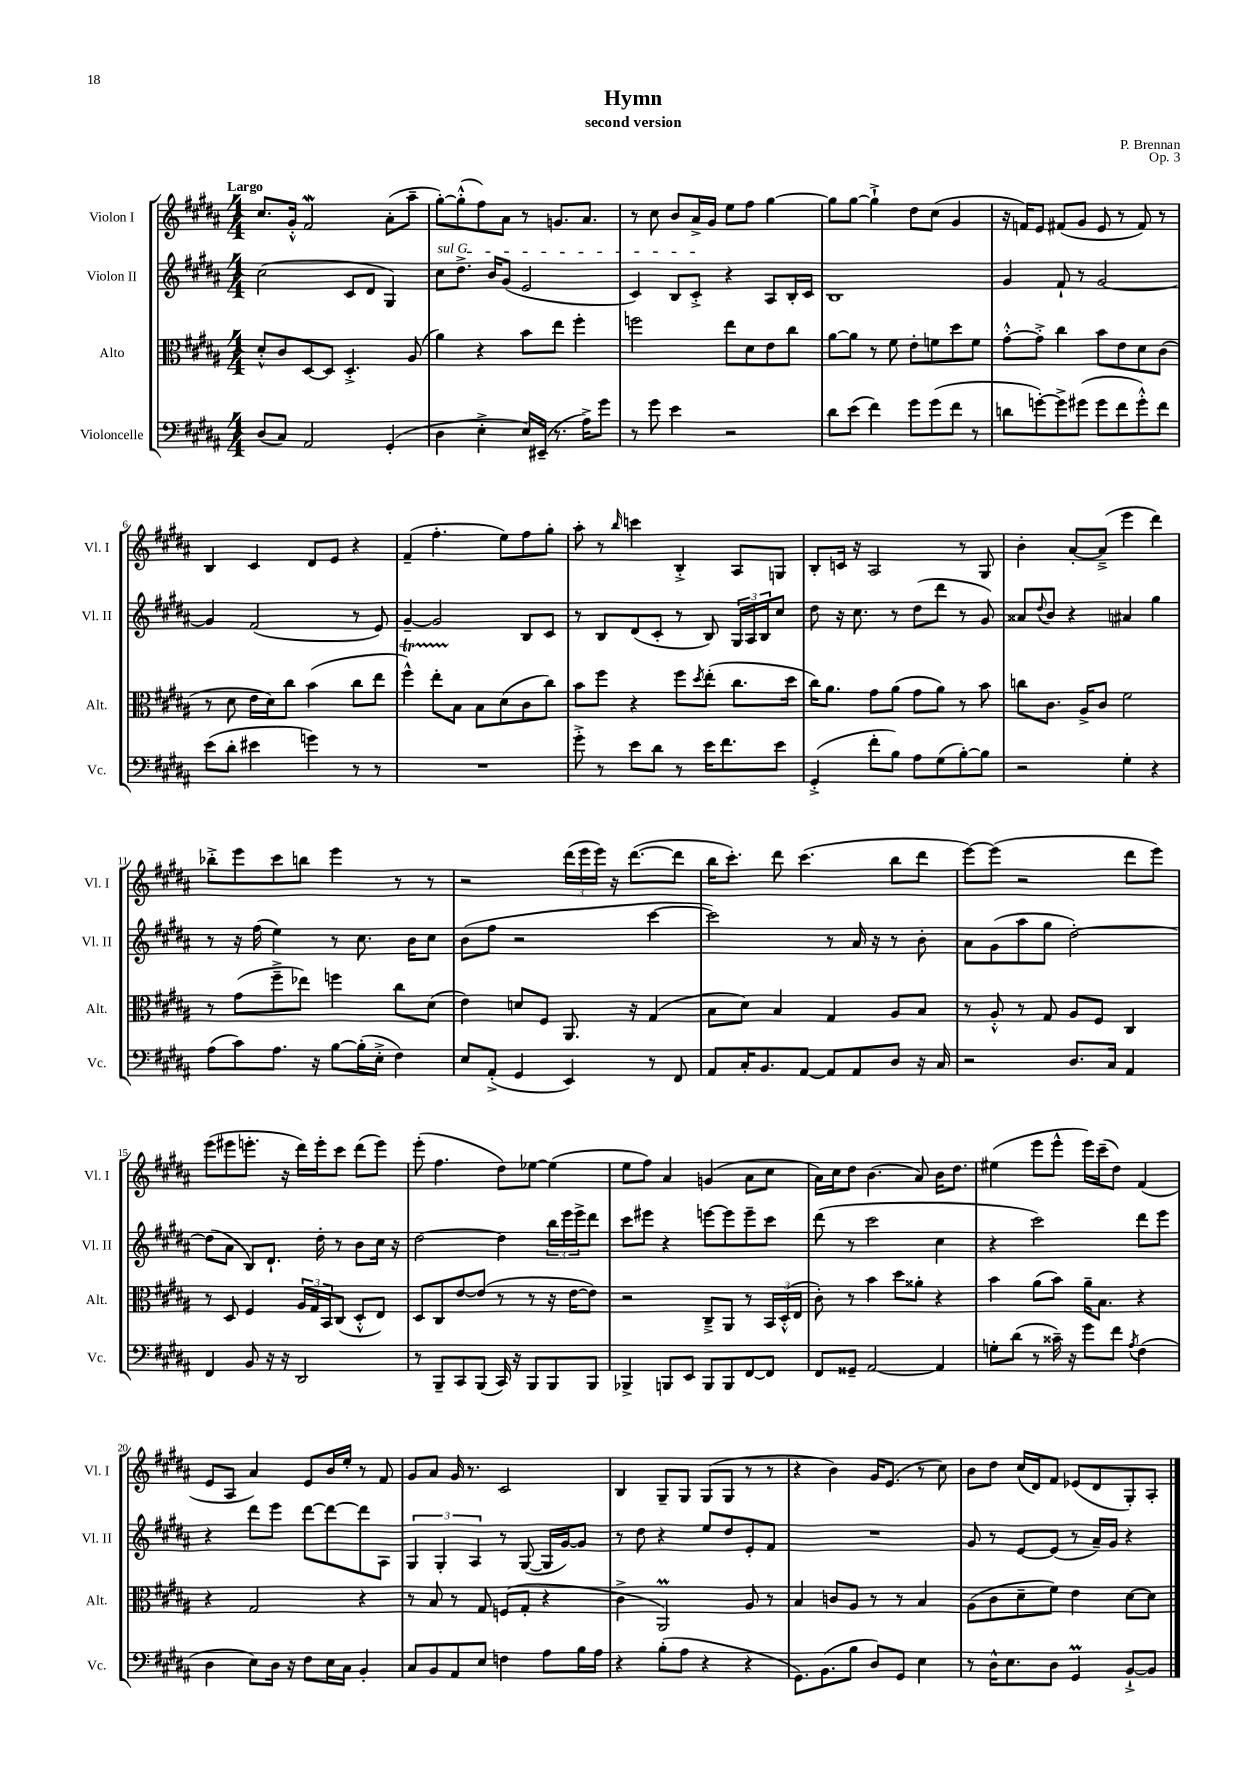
\header { title = "Hymn" composer = "P. Brennan" subtitle = "second version" opus = "Op. 3" }
<<
\new StaffGroup <<
\new Staff = "s0" \with { instrumentName = "Violon I" shortInstrumentName = "Vl. I" } {
    \clef treble \key b \major \numericTimeSignature \time 4/4 \tempo "Largo"
    cis''8. gis'16-.-^ fis'2\mordent ais'8-.( ais''8-- |
    gis''8~-.) gis''8-.-^( fis''8) ais'8 r8 g'8. ais'8. |
    r8 cis''8 b'8 ais'16-> gis'16 e''8 fis''8 gis''4~ |
    gis''8 gis''8~ gis''4-!-> dis''8 cis''8( gis'4 |
    r16 f'16) e'8 fis'8( gis'8 e'8 r8 fis'8) r8 |
    b4 cis'4 dis'8 e'8 r4 |
    fis'4--( fis''4.-. e''8) fis''8 gis''8-. |
    ais''8-. r8 \grace { b''16 } c'''4 b4-.-> ais8 g8 |
    b8-. c'16 r16 ais2 r8 gis8 |
    b'4-. ais'8~-. ais'8--->( e'''4 dis'''4) |
    bes''8-.-> e'''8 cis'''8 b''8 e'''4 r8 r8 |
    r2 \tuplet 3/2 { dis'''16( e'''16 e'''16) } r16 dis'''8.~( dis'''8 |
    b''16 cis'''8.-.) dis'''8 cis'''4.( b''8 dis'''8 |
    e'''8~) e'''8( r2 dis'''8 e'''8) |
    e'''8( eis'''8 e'''8.-. r16 dis'''16) e'''16-. cis'''8 dis'''8( e'''8) |
    e'''8-.( fis''4. dis''8) ees''8~ ees''4( |
    e''8 fis''8) ais'4 g'4( ais'8 cis''8 |
    ais'16) cis''16 dis''8 b'4.( ais'8) b'16 dis''8. |
    eis''4( e'''8 e'''8-^ e'''16) cis'''16--( dis''8) fis'4( |
    e'8 ais8 ais'4) e'8 b'16 e''16-. r8 fis'8 |
    gis'8 ais'8 gis'16 r8. cis'2 |
    b4 gis8-- gis8 gis8( gis8 r8 r8 |
    r4 b'4) gis'16 e'8.( r8 cis''8) |
    b'8 dis''8 cis''16( dis'16) fis'8 ees'8( dis'8 gis8-.) ais8-. \bar "|." |
}
\new Staff = "s1" \with { instrumentName = "Violon II" shortInstrumentName = "Vl. II" } {
    \clef treble \key b \major \numericTimeSignature \time 4/4
    cis''2( cis'8 dis'8 gis4) |
    \once \override TextSpanner.bound-details.left.text = \markup { \italic "sul G" } cis''8\startTextSpan dis''8.-> b'16 gis'8( e'2 |
    cis'4) b8 cis'8-.->\stopTextSpan r4 ais8 b16-. cis'16 |
    b1 |
    gis'4 fis'8-! r8 gis'2~ |
    gis'4 fis'2( r8 e'8) |
    gis'4~-- gis'2 b8 cis'8 |
    r8 b8 dis'8( cis'8-. r8 b8) \tuplet 3/2 { gis16 ais16 b16 } cis''8 |
    dis''8 r16 cis''8. r8 dis''8( dis'''8 r8 gis'8) |
    aisis'8 \appoggiatura { dis''8 } b'8 r4 ais'4 gis''4 |
    r8 r16 fis''16( e''4) r8 cis''8. b'16 cis''8 |
    b'8( fis''8 r2 cis'''4~ |
    cis'''2) r8 ais'16 r16 r8 b'8-. |
    ais'8 gis'8( ais''8 gis''8 dis''2~-.) |
    dis''8( ais'8 b8) dis'8.-! dis''16-. r8 b'8 cis''16 r16 |
    dis''2~ dis''4 \tuplet 3/2 { b''16 e'''16 e'''16-> } dis'''8 |
    cis'''8 eis'''8 r4 e'''8~ e'''8 e'''8-- cis'''8 |
    dis'''8( r8 cis'''2 cis''4 |
    r4 cis'''2) dis'''8 e'''8 |
    r4 dis'''8 e'''8 dis'''8~ dis'''8~ dis'''8 ais8 |
    \tuplet 3/2 { gis4 gis4-. ais4 } r8 gis8~( gis16 gis'16~) gis'8 |
    r8 dis''8 r4 e''8 dis''8 e'8-. fis'8 |
    R1 |
    gis'8 r8 e'8~ e'8( r8 ais'16--) gis'16 r4 \bar "|." |
}
\new Staff = "s2" \with { instrumentName = "Alto" shortInstrumentName = "Alt." } {
    \clef alto \key b \major \numericTimeSignature \time 4/4
    dis'8-.-^ cis'8 dis8~ dis8 dis4.-.-> ais8( |
    ais'4) r4 b'8 e''8 fis''4-. |
    f''2 e''8 dis'8 e'8 cis''8 |
    ais'8~ ais'8 r8 fis'8 e'8-. f'8 dis''8 f'8 |
    gis'8~-.-^ gis'8-.-> cis''4 b'8 e'8 dis'8 cis'8( |
    r8 dis'8 e'16 dis'16) cis''8 b'4( cis''8 e''8 |
    fis''4-^\startTrillSpan) e''8-. b8\stopTrillSpan b8 dis'8( cis'8 cis''8) |
    b'8 fis''8 r4 fis''8 \acciaccatura { dis''8 } e''8-.( cis''8. dis''16 |
    cis''16) ais'8. gis'8 ais'8( gis'8 ais'8) r8 b'8 |
    c''8 cis'8. ais16-> cis'8 fis'2 |
    r8 gis'8( fis''8---> ees''8) f''4 cis''8 dis'8( |
    e'4) d'8 fis8 ais,8. r16 gis4( |
    b8 dis'8) b4 gis4 ais8 b8 |
    r8 ais8-.-^ r8 gis8 ais8 fis8 cis4 |
    r8 dis8 fis4 \tuplet 3/2 { ais16 gis16 b,16 } cis8( dis8-.-^ e8) |
    dis8 cis8 e'8~ e'8( r8 r8 r16 e'16~ e'8) |
    r2 cis8---> ais,8 r8 \tuplet 3/2 { b,16 dis16-.-^( e16 } |
    cis'8-.) r8 b'4 dis''8 aisis'8-. r4 |
    b'4 ais'8( b'8) ais'16-- b8. r4 |
    r4 gis2 r4 |
    r8 b8 r8 gis8 f8( gis8-. r4 |
    cis'4-> ais,2\prall) ais8 r8 |
    b4 c'8 ais8 r8 r8 b4 |
    ais8( cis'8 dis'8-- fis'8) e'4 dis'8~ dis'8 \bar "|." |
}
\new Staff = "s3" \with { instrumentName = "Violoncelle" shortInstrumentName = "Vc." } {
    \clef bass \key b \major \numericTimeSignature \time 4/4
    dis8( cis8) ais,2 gis,4-.( |
    dis4 e4-.-> e16) eis,16--( r8. ais16->) gis'8 |
    r8 gis'8 e'4 r2 |
    dis'8 e'8( fis'4) gis'8 gis'8( fis'8 r8 |
    d'8 g'8~-.) g'8-> gis'8( gis'8 fis'8 gis'8-.-^) fis'8 |
    e'8( dis'8-. eis'4 g'4) r8 r8 |
    R1 |
    gis'8-.-> r8 e'8 dis'8 r8 e'16 fis'8. e'8 |
    gis,4-.->( fis'8-. b8) ais8 gis8( b8~-.) b8 |
    r2 gis4-. r4 |
    ais8( cis'8) ais8. r16 b8~ b16-.( e16-.-> fis4) |
    e8 ais,8-.->( gis,4 e,4) r8 fis,8 |
    ais,8 cis16-. b,8. ais,8~ ais,8 ais,8 dis8 r16 cis16 |
    r2 dis8. cis16 ais,4 |
    fis,4 b,8 r16 r16 dis,2 |
    r8 b,,8-- cis,8 b,,8( cis,16) r16 b,,8 b,,8 b,,8 |
    bes,,4-> b,,8 e,8 b,,8 b,,8 fis,8~ fis,8 |
    fis,8 gisis,8-- ais,2~ ais,4 |
    g8-. dis'8( r8 cisis'16--) r16 gis'8 fis'8 \acciaccatura { ais8 } fis4( |
    dis4 e8) dis16 r16 fis8 e16 cis16 b,4-. |
    cis8 b,8 ais,8 e8 f4 ais8 b16 ais16 |
    r4 b8-.( ais8 r4 r4 |
    gis,8.) b,8.( b8 dis8) gis,8 e4 |
    r8 dis16-^ e8. dis8 gis,4\prall b,8~-!-> b,8 \bar "|." |
}
>>
>>
